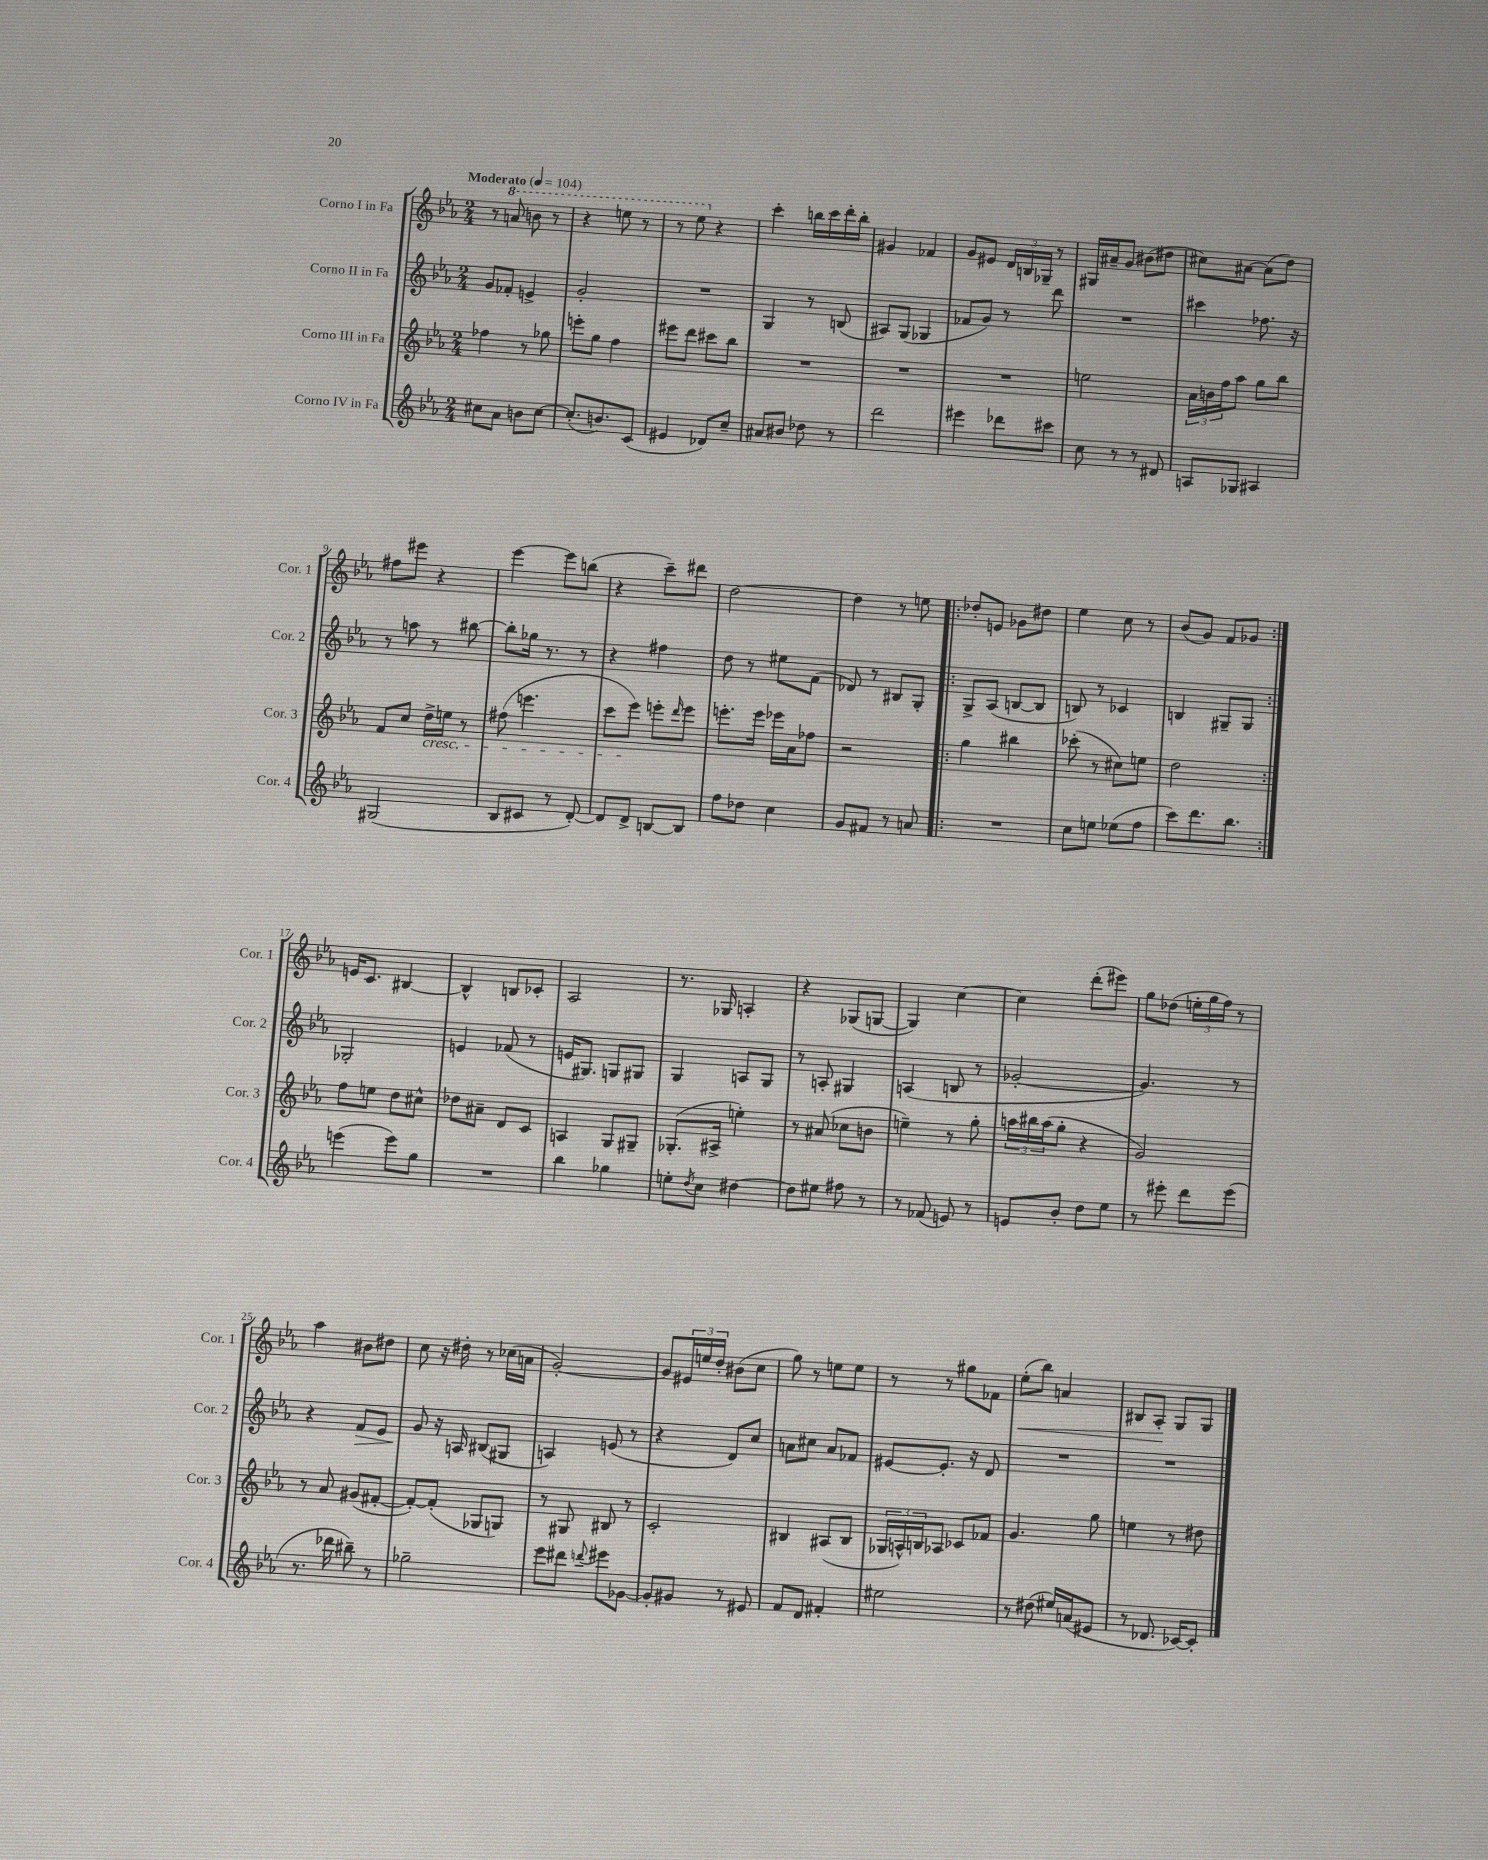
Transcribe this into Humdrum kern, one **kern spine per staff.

**kern	**kern	**kern	**kern
*staff4	*staff3	*staff2	*staff1
*clefG2	*clefG2	*clefG2	*clefG2
*k[b-e-a-]	*k[b-e-a-]	*k[b-e-a-]	*k[b-e-a-]
*M2/4	*M2/4	*M2/4	*M2/4
*MM104	*MM104	*MM104	*MM104
8cc#	4ff-	8g	8r
8a-	.	8f-'	8aa
8b	8r	4e^	8bb
[8cc#	8gg-	.	8r
=	=	=	=
(8.cc#']	8eee'	2g'	4r
.	8gg	.	.
8.b)	.	.	.
.	4ff	.	8eee
(8c	.	.	8r
=	=	=	=
4e#	8eee#	2r	8r
.	8ddd	.	8eee-
8d-)	8ccc#	.	4r
8cc~	8bb-	.	.
=	=	=	=
8a#	2r	4G	4ccc'
8b#	.	.	.
8dd-	.	8r	16bb
.	.	.	16ccc
8r	.	(8B	16ddd'
.	.	.	16bb'
=	=	=	=
2ddd	2r	8A#)	4g#
.	.	(8G	.
.	.	4G-	4f-
=	=	=	=
4eee#	2r	8f-	8g
.	.	8g)	8e#
8ddd-	.	8r	24d
.	.	.	24B
.	.	.	24G-~
8ccc#	.	8ddd	8r
=	=	=	=
8cc	2ee	2r	16G#
.	.	.	16a#~
8r	.	.	8g
8r	.	.	(8b#
8d#	.	.	8dd#
=	=	=	=
8A	24a-	4ccc#	8cc#)
.	24b	.	.
.	24ff	.	.
8G-	8aa-	.	[8a#
4A#	8gg	8.ff-	(8a#]
.	8bb-	.	8dd)
.	.	16r	.
=	=	=	=
(2G#	8f	8r	8ff#
.	8cc	8aa	8eee#
.	16dd^	8r	4r
.	16ee	.	.
.	8r	[8bb#	.
=	=	=	=
8B-	(8ff#	8bb#']	[4eee-
8c#	4.eee	16gg-	.
.	.	8.r	.
8r	.	.	8eee-]
[8d')	.	8r	(8bb
=	=	=	=
8d]	8ccc	4r	4r
8d^	8eee-)	.	.
[8B	8eee'	4ff#	8ccc~)
.	16qqddd	.	.
8B]	8eee	.	8ddd#
=	=	=	=
8ff	8.eee'	8dd	[2dd
8dd-	.	8r	.
.	16eee	.	.
4cc	16eee-	8ee#	.
.	16a-	.	.
.	8ff-	(8f	.
=	=	=	=
8g	2r	8d-)	4dd]
8f#	.	8r	.
8r	.	8B#	8r
8a	.	8G'	8ee
=!|:	=!|:	=!|:	=!|:
2r	4gg	8G^	8dd-'
.	.	(8A-	8e
.	4bb#	[8B	8g-
.	.	8B]	8dd#
=	=	=	=
8cc	(8ccc-'	8B)	4ee-
8ee	8r	8r	.
(8ee-	8cc#)	4c-	8cc
8ff	8ee	.	8r
=	=	=	=
8ccc)	2dd	4B	(8b-
8.ddd	.	.	8g)
.	.	8G#~	8f
8.bb-	.	.	.
.	.	8G#	8g-
=:|!	=:|!	=:|!	=:|!
(4eee	8ff	2G-'	16e
.	.	.	8.c
.	8ee	.	.
8eee)	8dd	.	[4B#
8gg	8cc#^^	.	.
=	=	=	=
2r	8dd-	4e	4B#^^]
.	8a#~	.	.
.	8d	(8f-	8B
.	8c	8r	8c-'
=	=	=	=
4bb-	4A	16e	2A-
.	.	8.G#)	.
4gg-	8G	8G	.
.	8G#~	8G#	.
=	=	=	=
8ee'	(8.G-'	4G	8.r
8qdd	.	.	.
8cc	.	.	.
.	16A#^	.	16G-
[4dd#	4ee')	8A	4A'
.	.	8G	.
=	=	=	=
8dd#]	8r	8r	4r
8ee#	(8a#	8A'	.
8ff#	8cc-	4G#	(8G-
8r	8b	.	[8G
=	=	=	=
8r	4ee~)	(4A	4G])
(8f-	.	.	.
8e)	8r	8B	[4cc
8r	8gg'	8r	.
=	=	=	=
8e	24aa	[2g-'	4cc]
.	24bb#	.	.
.	(24aa	.	.
8b-'	8gg'	.	.
8dd	4r	.	(8ddd'
8ee-	.	.	8eee#)
=	=	=	=
8r	2g)	4.g-])	8gg
8eee#'	.	.	(8dd-
8ddd	.	.	24ee'
.	.	.	24gg
.	.	.	24ff)
(8eee#	.	8r	8r
=	=	=	=
8.r	8r	4r	4aa-
.	8a-	.	.
16ddd-	.	.	.
8bb#~)	(8g#	8f	8b#
8r	[8f#'	8e-	8dd#
=	=	=	=
2gg-~	8f#'_)	8g	8cc
.	(8f#']	16r	16r
.	.	16A	16dd#'
.	8G-	(8B#	8r
.	8G)	8G#	(16cc-
.	.	.	16a
=	=	=	=
8eee-	8r	4A)	[2g')
8ddd#	8G#	.	.
8qqddd	.	.	.
8eee#	8B#	(8e	.
[8g-	8r	8r	.
=	=	=	=
8g-']	2c'	4r	8g]
8g#	.	.	24e#
.	.	.	24ee
.	.	.	24dd'
8r	.	8d)	(8b#
8e#	.	8cc	8cc
=	=	=	=
8f	4B#	8a	8gg)
8d	.	8cc#	8r
4f#'	(8A#	8a	8ee
.	8B#	8f-	8ee
=	=	=	=
2ee#	24G-	[8e#	8r
.	24A^^)	.	.
.	24B	.	.
.	8A-	8.e#']	8r
.	8c-	.	8gg#
.	.	16r	.
.	8f-	8d	8f-
=	=	=	=
8r	4.g	2r	(8ee-'
(8dd#	.	.	8bb-)
16ee#)	.	.	4a
(16a	.	.	.
8e#	8gg	.	.
=	=	=	=
8r	4ee	2r	8B#
8.d-	.	.	8A-'
.	8r	.	8G
[16c-)	.	.	.
8c-']	8dd#	.	8G
==	==	==	==
*-	*-	*-	*-
